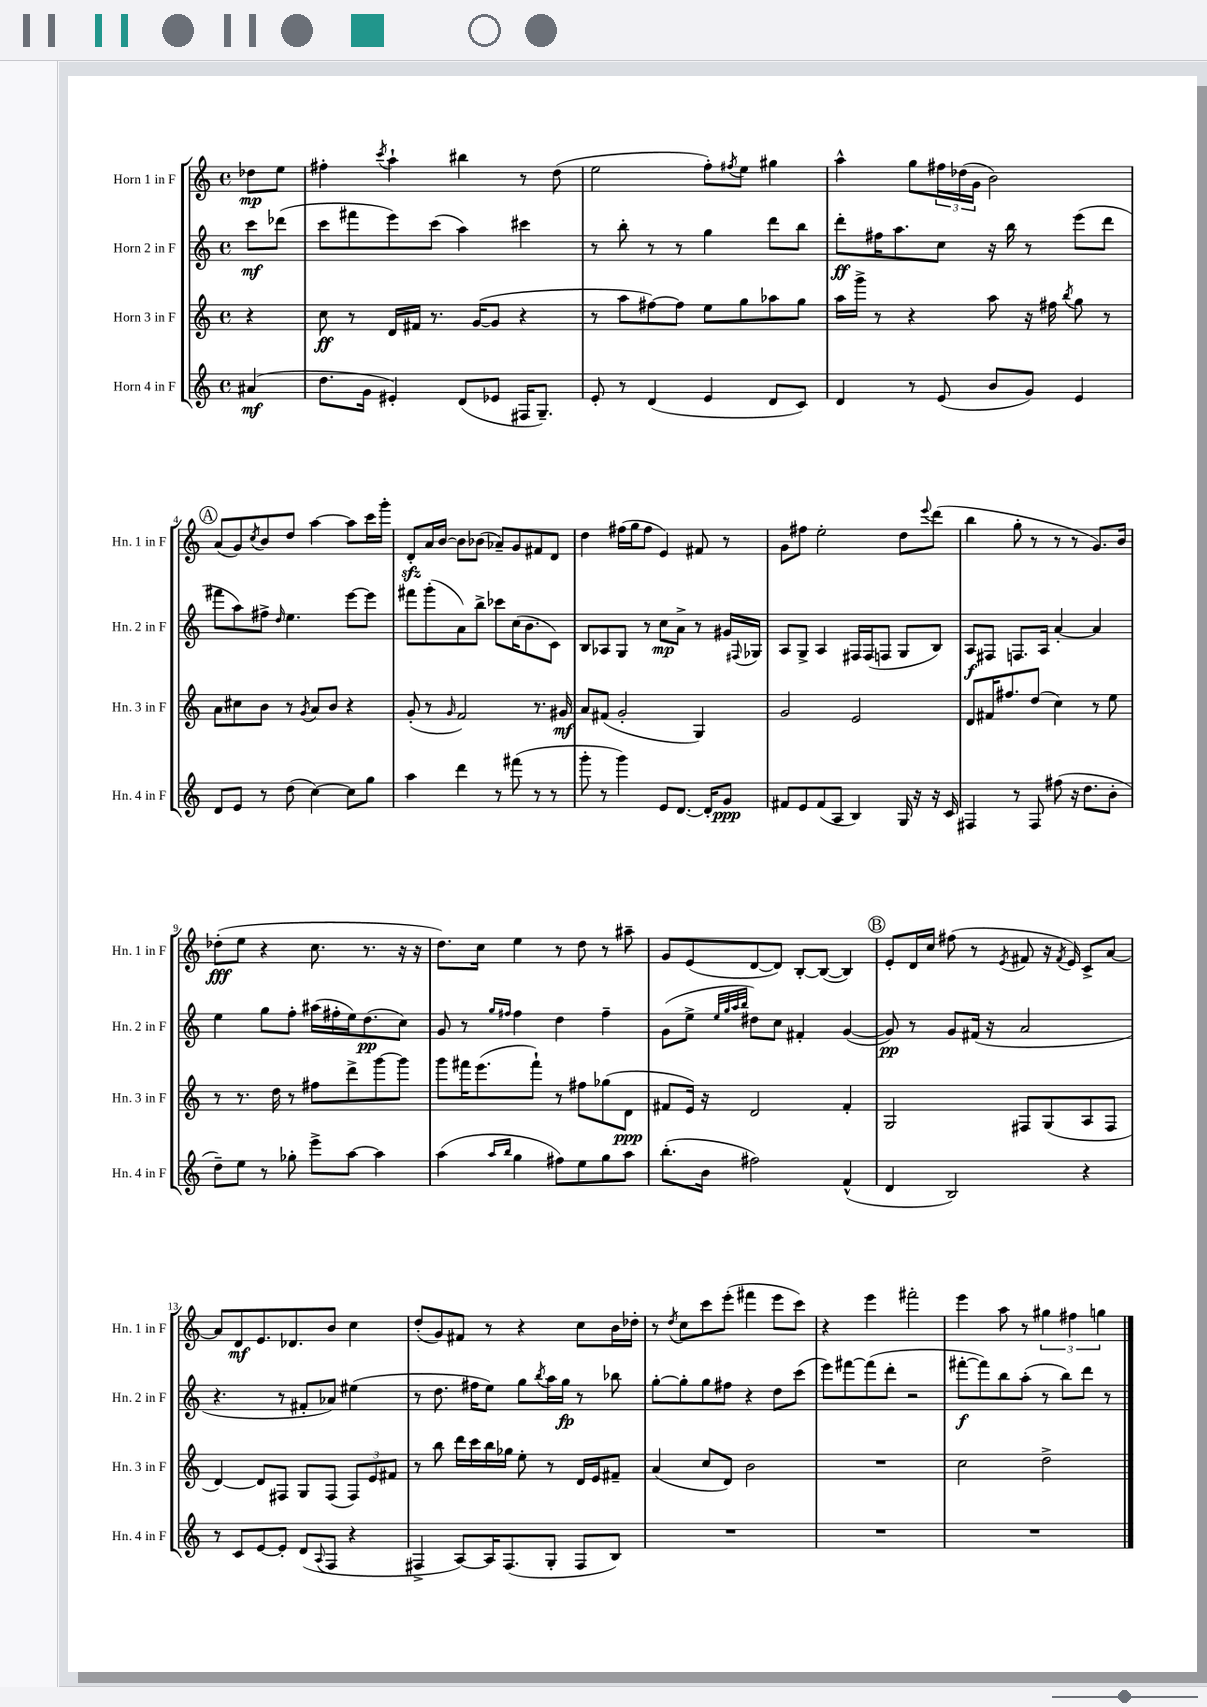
<<
\new StaffGroup <<
\new Staff = "s0" \with { instrumentName = "Horn 1 in F" shortInstrumentName = "Hn. 1 in F" } {
    \clef treble \key c \major \defaultTimeSignature \time 4/4 \partial 4
    des''8\mp e''8 |
    fis''4-. \acciaccatura { c'''8 } a''4-! bis''4 r8 d''8( |
    e''2 f''8-.) \acciaccatura { fis''8 } e''8 gis''4 |
    a''4-^ g''8 \tuplet 3/2 { fis''16 des''16( g'16 } b'2) |
    \mark \markup { \circle "A" } a'8( g'8) \acciaccatura { c''8 } b'8 d''8 a''4~ a''8 c'''16 g'''16-. |
    d'8-.\sfz a'16 b'16~ b'8 bes'8( aes'8--) g'8 fis'8 d'8 |
    d''4 fis''16( g''16 fis''8 e'4) fis'8 r8 |
    g'8 fis''8 e''2-. d''8 \appoggiatura { e'''8 } d'''8( |
    b''4 g''8-. r8 r8 r8 g'8.) b'16 |
    des''8-.\fff( e''8 r4 c''8. r8. r16 r16 |
    d''8.) c''16 e''4 r8 d''8 r8 ais''8-- |
    g'8 e'8( d'8~ d'8) b8~-. b8~( b4) |
    \mark \markup { \circle "B" } e'8-. d'16 c''16 fis''8( r8 \acciaccatura { e'8 } fis'8 r16 \acciaccatura { fis'8 } e'16) c'8-> a'8~ |
    a'8 d'8\mf e'8. des'8. b'8 c''4 |
    d''8-.( g'8) fis'8 r8 r4 c''8 b'16 des''16-. |
    r8 \acciaccatura { d''8 } c''8 c'''8 e'''8-.( fis'''4 e'''8 c'''8) |
    r4 e'''4 fis'''2-. |
    e'''4 a''8 r8 \tuplet 3/2 { gis''4 fis''4 g''4 } \bar "|." |
}
\new Staff = "s1" \with { instrumentName = "Horn 2 in F" shortInstrumentName = "Hn. 2 in F" } {
    \clef treble \key c \major \defaultTimeSignature \time 4/4 \partial 4
    c'''8\mf des'''8( |
    c'''8 fis'''8 e'''8) c'''8( a''4) cis'''4 |
    r8 b''8-. r8 r8 g''4 d'''8 b''8 |
    d'''8-.\ff fis''16 a''8. c''8 r16 b''16 r8 e'''8( d'''8 |
    \mark \markup { \circle "A" } fis'''8 a''8) fis''8-> \grace { d''16 } e''4. e'''8~ e'''8 |
    fis'''8 g'''8-.( a'8) b''8-> ces'''8 c''16( b'8. c'8) |
    b8 aes8 g8 r8 c''8\mp a'8-> r8 gis'16 \appoggiatura { fis8 } ges16 |
    a8 g8-> a4 fis16 fis16( f8 g8 b8) |
    a8\f fis8 f8. a16 a'4~-. a'4 |
    e''4 g''8 f''8-. ais''16( fis''16-. e''16) d''8.\pp( c''8) |
    g'8 r8 \grace { g''16 fis''16 } fis''4 d''4 fis''4-- |
    g'8( e''8-> \grace { e''32 g''32 a''32 b''32 } dis''8) c''8 fis'4-. g'4~( |
    \mark \markup { \circle "B" } g'8\pp) r8 g'8 fis'16( r16 a'2 |
    r4. r8 fis'8-. aes'8) eis''4( |
    r8 d''8. fis''16 e''8) g''8 \acciaccatura { b''8 } a''16 g''16\fp r8 bes''8 |
    g''8~-. g''8-. g''8 fis''8 r4 d''8 c'''8( |
    e'''8) fis'''8~ fis'''8( d'''8-. r2 |
    fis'''8~-.\f fis'''8) b''8 a''8-.( r8 b''8) d'''8 r8 \bar "|." |
}
\new Staff = "s2" \with { instrumentName = "Horn 3 in F" shortInstrumentName = "Hn. 3 in F" } {
    \clef treble \key c \major \defaultTimeSignature \time 4/4 \partial 4
    r4 |
    c''8\ff r8 d'16 fis'16 r8. g'16~( g'8 r4 |
    r8 a''8 fis''8~) fis''8 e''8 g''8 aes''8 g''8 |
    a''16 g'''16-> r8 r4 a''8 r16 fis''16 \acciaccatura { b''8 } g''8 r8 |
    \mark \markup { \circle "A" } a'8 cis''8 b'8 r8 \acciaccatura { g'8 } a'8 b'8 r4 |
    g'8-.( r8 \grace { g'16 } f'2) r8. gis'16\mf |
    a'8 fis'8( g'2-. g4) |
    g'2 e'2 |
    d'8 fis'16 fis''8. d''8( c''4) r8 e''8 |
    r8 r8. d''16 r8 fis''8 d'''8-> g'''8~ g'''8 |
    g'''8 fis'''16 e'''8.( fis'''8-!) r8 fis''8 ges''8( d'8\ppp |
    fis'8 e'16) r16 d'2 fis'4-. |
    \mark \markup { \circle "B" } g2 fis8 g8( a8 fis8 |
    d'4~) d'8 fis8 g8 fis8( \tuplet 3/2 { fis8) e'8 fis'8 } |
    r8 b''8 d'''16 c'''16 b''16 ges''16 e''8-. r8 d'16 e'16 fis'8-- |
    a'4( c''8 d'8) b'2 |
    R1 |
    c''2 d''2-> \bar "|." |
}
\new Staff = "s3" \with { instrumentName = "Horn 4 in F" shortInstrumentName = "Hn. 4 in F" } {
    \clef treble \key c \major \defaultTimeSignature \time 4/4 \partial 4
    ais'4\mf( |
    d''8. g'16 eis'4-.) d'8( ees'8 fis16 g8.--) |
    e'8-. r8 d'4( e'4 d'8 c'8) |
    d'4 r8 e'8( b'8 g'8) e'4 |
    \mark \markup { \circle "A" } d'8 e'8 r8 d''8( c''4~) c''8 g''8 |
    a''4 d'''4 r8 fis'''8( r8 r8 |
    g'''8-. r8 g'''4) e'8 d'8.~ d'16-. g'8\ppp |
    fis'8 e'8 fis'8( a8 b4) g16 r16 r16 c'16 |
    fis4 r8 fis8 fis''8( r16 d''8. b'8-. |
    d''8--) e''8 r8 ges''8-. e'''8-> a''8~ a''4 |
    a''4( \grace { a''16 b''16 } g''4 fis''8) e''8 g''8 a''8 |
    b''8.-.( b'16 fis''2) f'4-^( |
    \mark \markup { \circle "B" } d'4 b2) r4 |
    r8 c'8 e'8~ e'8-. d'8( \appoggiatura { a8 } f8 r4 |
    fis4-> a8~) a16 fis8.( g8-. fis8 b8) |
    R1 |
    R1 |
    R1 \bar "|." |
}
>>
>>
